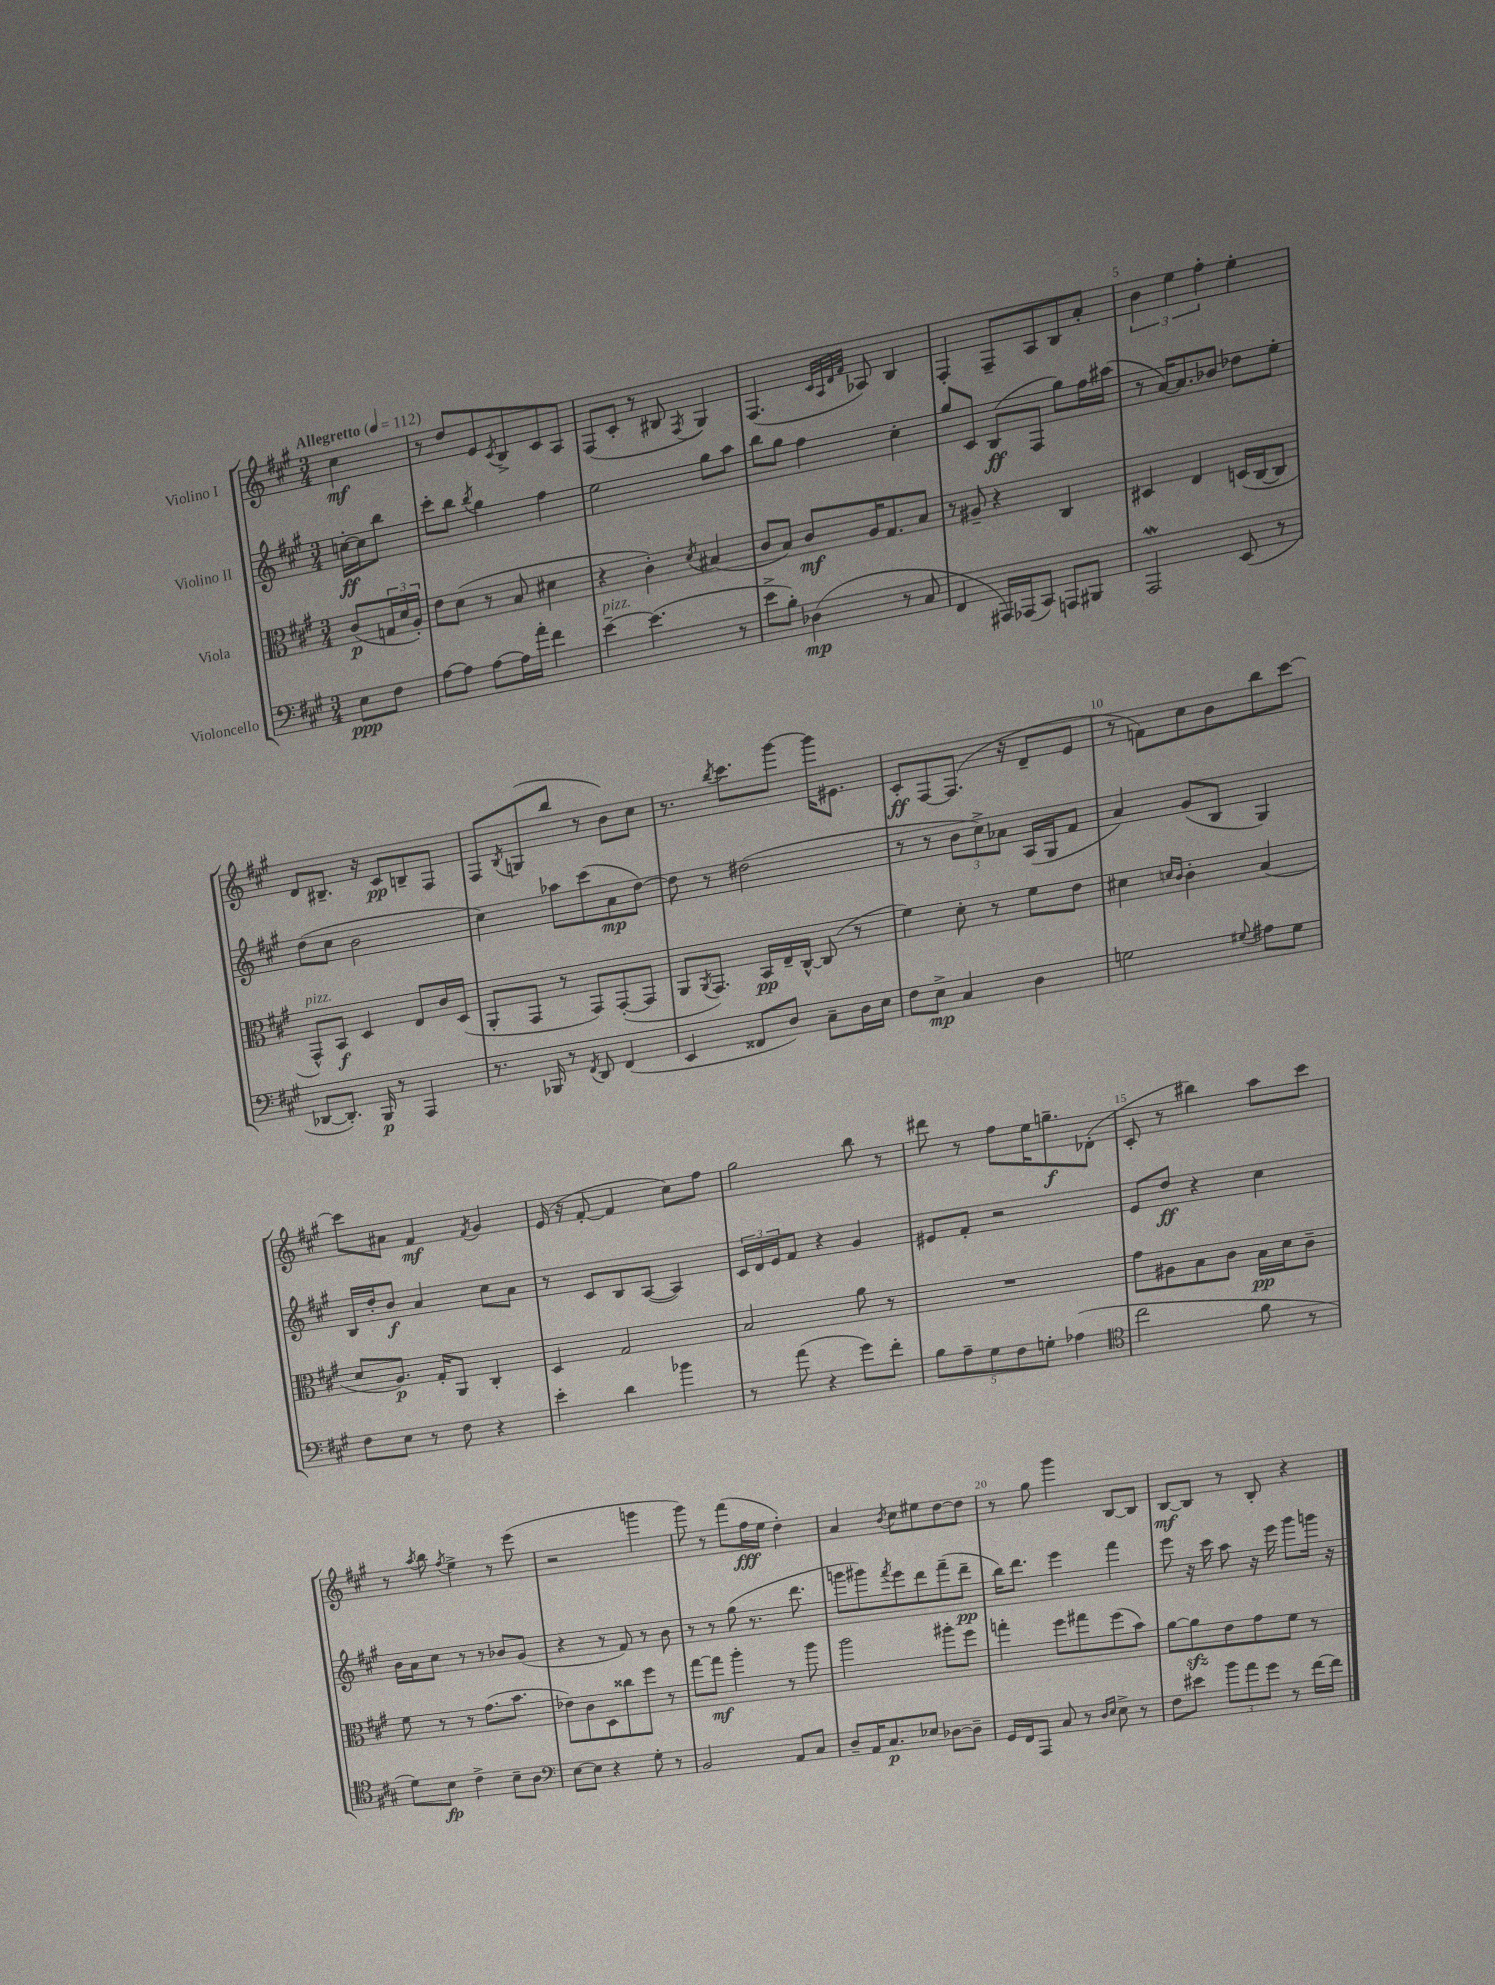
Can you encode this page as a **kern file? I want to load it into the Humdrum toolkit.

**kern	**dynam	**kern	**dynam	**kern	**dynam	**kern	**dynam
*part4	*part4	*part3	*part3	*part2	*part2	*part1	*part1
*staff4	*staff4	*staff3	*staff3	*staff2	*staff2	*staff1	*staff1
*I"Violoncello	*	*I"Viola	*	*I"Violino II	*	*I"Violino I	*
*clefF4	*	*clefC3	*	*clefG2	*	*clefG2	*
*k[f#c#g#]	*	*k[f#c#g#]	*	*k[f#c#g#]	*	*k[f#c#g#]	*
*M3/4	*	*M3/4	*	*M3/4	*	*M3/4	*
*MM112	*	*MM112	*	*MM112	*	*MM112	*
=	=	=	=	=	=	=	=
!	!	!	!	!	!	!LO:TX:a:B:t=Allegretto	!
8E\L	ppp	(8c#/L	p	[16ccn'\LL	ff	4cc#\	mf
.	.	.	.	16cc\J]	.	.	.
8F#\J	.	24Gn/L	.	8bb\J	.	.	.
.	.	24d/	.	.	.	.	.
.	.	24A'/JJ)	.	.	.	.	.
=1	=1	=1	=1	=1	=1	=1	=1
[8A\L	.	8e\L	.	8ccc#'\L	.	8r	.
8A\J]	.	(8d\J	.	8bb\J	.	8dd/L	.
.	.	.	.	8qbb/	.	.	.
[8A\L	.	8r	.	4gg#\	.	8e/	.
.	.	.	.	.	.	8qc#/	.
16A\L]	.	8B/	.	.	.	8B^/	.
16a'\JJ	.	.	.	.	.	.	.
4f#\	.	4d#X\	.	4ff#\	.	8c#/	.
.	.	.	.	.	.	8A/J	.
=2	=2	=2	=2	=2	=2	=2	=2
!LO:TX:a:i:t=pizz.	!	!	!	!	!	!	!
[4e~\	.	4r	.	2ee\	.	(8F#/L	.
.	.	.	.	.	.	8c#'/J	.
(4.e\]	.	4c#'\)	.	.	.	8r	.
.	.	.	.	.	.	8B#X/	.
.	.	8qd/	.	.	.	8qF#/	.
.	.	(4B#X/	.	8gg#\L	.	4G#/)	.
8r	.	.	.	8aa\J	.	.	.
=3	=3	=3	=3	=3	=3	=3	=3
8e^\L	.	8c#/L	.	8bb\L	.	(4.F#/	.
8B'\J)	.	8B/J)	.	8gg#\J	.	.	.
(4D-X\	mp	8c#/L	mf	4ff#\	.	.	.
.	.	.	.	.	.	32qqc#/LLL	.
.	.	.	.	.	.	32qqA/	.
.	.	.	.	.	.	32qqd/	.
.	.	.	.	.	.	32qqf#/JJJ	.
.	.	16A/K	.	.	.	8A-X/)	.
.	.	8.G#/	.	.	.	.	.
8r	.	.	.	4cc#'\	.	4B/	.
8C#/	.	8B/J	.	.	.	.	.
=4	=4	=4	=4	=4	=4	=4	=4
4FF#/	.	8r	.	8gg#/L	.	4F#'/	.
.	.	8A#X~/	.	8c#/J	.	.	.
16AAA#X/LL)	.	4r	.	(8B/L	ff	8F#~/L	.
(16AAA-X/J	.	.	.	.	.	.	.
8CC#/J)	.	.	.	8F#/J	.	8A/	.
8AAAn/L	.	4C#/	.	8gg#\L)	.	8B/	.
8BBB#X/J	.	.	.	16ff#\L	.	8a'/J	.
.	.	.	.	(16aa#X\JJ	.	.	.
=5	=5	=5	=5	=5	=5	=5	=5
2AAAw/	.	4D#X/	.	8r	.	6b\	.
.	.	.	.	[16a/KL)	.	.	.
.	.	.	.	.	.	6ee\	.
.	.	.	.	8.a/]	.	.	.
.	.	4E/	.	.	.	.	.
.	.	.	.	.	.	6ff#'\	.
.	.	.	.	8b-X/J	.	.	.
(8EE/	.	(16Dn/LL	.	8dd-X\L	.	4ee'\	.
.	.	[16C#/J	.	.	.	.	.
8r	.	8C#/J]	.	8ee'\J	.	.	.
!!LO:LB:g=z
=6	=6	=6	=6	=6	=6	=6	=6
!	!	!LO:TX:a:i:t=pizz.	!	!	!	!	!
[8DD-X/L	.	8GG#^^/L)	.	(8dd\L	.	8d/L	.
8.DD-'/J])	.	8BB/J	f	8cc#\J	.	8.B#X~/J	.
.	.	4D/	.	2b\	.	.	.
16BBB/	p	.	.	.	.	16r	.
8r	.	.	.	.	.	8c#/L	pp
4AAA/	.	8E/L	.	.	.	8Bn~/	.
.	.	16c#/L	.	.	.	8F#/J	.
.	.	(16D/JJ	.	.	.	.	.
=7	=7	=7	=7	=7	=7	=7	=7
8.r	.	8AA'/L	.	4cc#\)	.	8F#/L	.
.	.	.	.	.	.	8qB/	.
.	.	8GG#/J	.	.	.	(8Gn/	.
16BBB-X/	.	.	.	.	.	.	.
8r	.	8r	.	8aa-X\L	.	8bb/J	.
8qFF#/	.	.	.	.	.	.	.
8DD/	.	8GG#/L)	.	(8ccc#\	.	8r	.
(4FF#/	.	([8GG#'/	.	8a\	mp	8b\L)	.
.	.	8GG#/J]	.	[8dd\J)	.	8cc#\J	.
=8	=8	=8	=8	=8	=8	=8	=8
4EE/	.	8AA/L	.	8dd\]	.	8.r	.
.	.	8qAA/	.	.	.	.	.
.	.	8.GG#/J)	.	8r	.	.	.
.	.	.	.	.	.	8qbb/	.
.	.	.	.	.	.	8.ccc#\L	.
8FF##X/L	.	.	.	(2dd#X\	.	.	.
.	.	16BB/LL	pp	.	.	.	.
8D/J)	.	16E~/	.	.	.	[8ggg#\J	.
.	.	[16C#^^/JJ	.	.	.	.	.
8C#~\L	.	(8C#/]	.	.	.	16ggg#\KL]	.
.	.	.	.	.	.	8.e#X\J	.
16D\L	.	8r	.	.	.	.	.
16E\JJ	.	.	.	.	.	.	.
=9	=9	=9	=9	=9	=9	=9	=9
8F#\L	.	4f#\)	.	8r	.	8c#'/L	ff
8E^\J	mp	.	.	8r	.	[8F#/	.
4C#/	.	8d'\	.	12b\L	.	(8.F#/J]	.
.	.	.	.	12cc#^\)	.	.	.
.	.	8r	.	.	.	.	.
.	.	.	.	12a-X\J	.	.	.
.	.	.	.	.	.	16r	.
4D\	.	8f#\L	.	(16A/LL	.	8d~/L	.
.	.	.	.	16G#/J	.	.	.
.	.	8e\J	.	8f#/J	.	8e/J	.
=10	=10	=10	=10	=10	=10	=10	=10
2Gn\	.	4d#X\	.	4a/)	.	8r	.
.	.	.	.	.	.	8fn\L)	.
.	.	16qqdn/LL	.	.	.	.	.
.	.	16qqc#/JJ	.	.	.	.	.
.	.	4c#'\	.	(8g#/L	.	8cc#\	.
.	.	.	.	8B/J	.	8b\	.
8qqG#X/	.	.	.	.	.	.	.
8A#X\L	.	(4B/	.	4G#/)	.	8bb\	.
8G#\J	.	.	.	.	.	[8ccc#\J	.
!!LO:LB:g=z
=11	=11	=11	=11	=11	=11	=11	=11
8F#\L	.	8d/L	.	16B/LL	.	8ccc#\L]	.
.	.	.	.	16dd'/J	.	.	.
8E\J	.	8.A/J)	p	8b/J	f	8a#X\J	.
8r	.	.	.	4a/	.	4f#/	mf
.	.	16G#'/KL	.	.	.	.	.
8F#\	.	8AA/J	.	.	.	.	.
.	.	.	.	.	.	8qf#/	.
4r	.	4C#'/	.	8cc#\L	.	4g#/	.
.	.	.	.	8a\J	.	.	.
=12	=12	=12	=12	=12	=12	=12	=12
4e'\	.	4D/	.	8r	.	(16e/	.
.	.	.	.	.	.	16r	.
.	.	.	.	8c#/L	.	[8f#'/	.
4d\	.	2G#/	.	8B/	.	4f#/]	.
.	.	.	.	([8A/J	.	.	.
4b-X\	.	.	.	4A/])	.	8cc#\L)	.
.	.	.	.	.	.	8ff#\J	.
=13	=13	=13	=13	=13	=13	=13	=13
8r	.	2B/	.	24c#/LL	.	2gg#\	.
.	.	.	.	24d/	.	.	.
.	.	.	.	24e/J	.	.	.
(8a\	.	.	.	8f#/J	.	.	.
4r	.	.	.	4r	.	.	.
8g#\L)	.	8a\	.	4g#/	.	8bb\	.
8f#'\J	.	8r	.	.	.	8r	.
=14	=14	=14	=14	=14	=14	=14	=14
10B\L	.	2.r	.	8e#X/L	.	8ddd#X\	.
10A~\	.	.	.	.	.	.	.
.	.	.	.	8f#'/J	.	8r	.
10G#\	.	.	.	.	.	.	.
.	.	.	.	2r	.	8ff#\L	.
10F#\	.	.	.	.	.	.	.
.	.	.	.	.	.	16ee\K	.
10Gn'\J	.	.	.	.	.	.	.
.	.	.	.	.	.	8.ggn~\	f
(4A-X\	.	.	.	.	.	.	.
.	.	.	.	.	.	(8d-X'\J	.
=15	=15	=15	=15	=15	=15	=15	=15
*clefC4	*	*	*	*	*	*	*
2cc#\	.	8g#\L	.	8e/L	.	8c#'/	.
.	.	8A#X\	.	8dd/J	ff	8r	.
.	.	8B\	.	4r	.	4bb#X\)	.
.	.	8c#\J	.	.	.	.	.
8f#\	.	16B\LL	pp	4cc#\	.	8aa\L	.
.	.	16d\J	.	.	.	.	.
8r	.	8c#~\J	.	.	.	8ccc#\J	.
!!LO:LB:g=z
=16	=16	=16	=16	=16	=16	=16	=16
8d\L)	.	8f#\	.	16b\LL	.	8r	.
.	.	.	.	16a\J	.	.	.
.	.	.	.	.	.	8qaa/	.
8B\J	fp	8r	.	8cc#\J	.	8bb\	.
.	.	.	.	.	.	8qff#/	.
4c#^\	.	8r	.	8r	.	4ee^\	.
.	.	(8.g#\L	.	8r	.	.	.
8B~\L	.	.	.	8b-X/L	.	8r	.
.	.	8.b\J	.	.	.	.	.
8A\J	.	.	.	(8g#/J	.	(8eee\	.
=17	=17	=17	=17	=17	=17	=17	=17
*clefF4	*	*	*	*	*	*	*
[8E\L	.	8e-X\L)	.	4r	.	2r	.
8E\J]	.	8c#\	.	.	.	.	.
4r	.	8D\	.	8r	.	.	.
.	.	8cc##X\	.	8f#/)	.	.	.
8G#'\	.	8ff#\J	.	8r	.	4gggn\	.
8r	.	8r	.	8b\	.	.	.
=18	=18	=18	=18	=18	=18	=18	=18
2BB/	.	[8gg#\L	.	8r	.	8ggg#\)	.
.	.	8gg#\J]	mf	8r	.	8r	.
.	.	4aa'\	.	(8gg#\	.	(8fff#\L	.
.	.	.	.	8.r	.	16ff#\L	fff
.	.	.	.	.	.	16ee\JJ	.
8AA/L	.	8r	.	.	.	4dd'\)	.
.	.	.	.	8.ddd\	.	.	.
8C#/J	.	8aa\	.	.	.	.	.
=19	=19	=19	=19	=19	=19	=19	=19
8D~/L	.	2aa\	.	8gggn\L	.	4a/	.
16AA/K	.	.	.	8ggg#X\)	.	.	.
8.C#/	p	.	.	.	.	.	.
.	.	.	.	8qfff#/	.	8qb/	.
.	.	.	.	8eee\	.	8cc#\L	.
8E-X/J	.	.	.	8ddd\	.	8ee#X\	.
[8D-X\L	.	8aa#X'\L	.	(8fff#~\	.	[8dd\	.
8D-~\J]	.	8ff#\J	.	8ddd~\J	pp	8dd\J]	.
=20	=20	=20	=20	=20	=20	=20	=20
16GG#/LL	.	4ggn'\	.	16bb\KL)	.	8r	.
16FF#/J	.	.	.	8.ddd\J	.	.	.
8AAA/J	.	.	.	.	.	8gg#\	.
8C#/	.	8ff#\L	.	4eee\	.	4ggg#\	.
8r	.	8gg#X\	.	.	.	.	.
16qqD/LL	.	.	.	.	.	.	.
16qqE/JJ	.	.	.	.	.	.	.
8E^\	.	(8ff#\	.	4fff#\	.	[8B/L	.
8r	.	8b\J)	.	.	.	8B/J]	.
=21	=21	=21	=21	=21	=21	=21	=21
8F#\L	.	[8a\L	.	8eee\	.	[8B/L	mf
8e#X\J	.	8azz\]	.	16r	.	8B/J]	.
.	.	.	.	16ccc#\	.	.	.
12b\L	.	8e\	.	8aa\	.	8r	.
12a\	.	.	.	.	.	.	.
.	.	8g#\	.	16r	.	8B'/	.
12g#\J	.	.	.	.	.	.	.
.	.	.	.	16eee\	.	.	.
8r	.	8f#\J	.	8ggg#\L	.	4r	.
[16f#\LL	.	8r	.	16gggn\Jk	.	.	.
16f#\JJ]	.	.	.	16r	.	.	.
==	==	==	==	==	==	==	==
*-	*-	*-	*-	*-	*-	*-	*-
